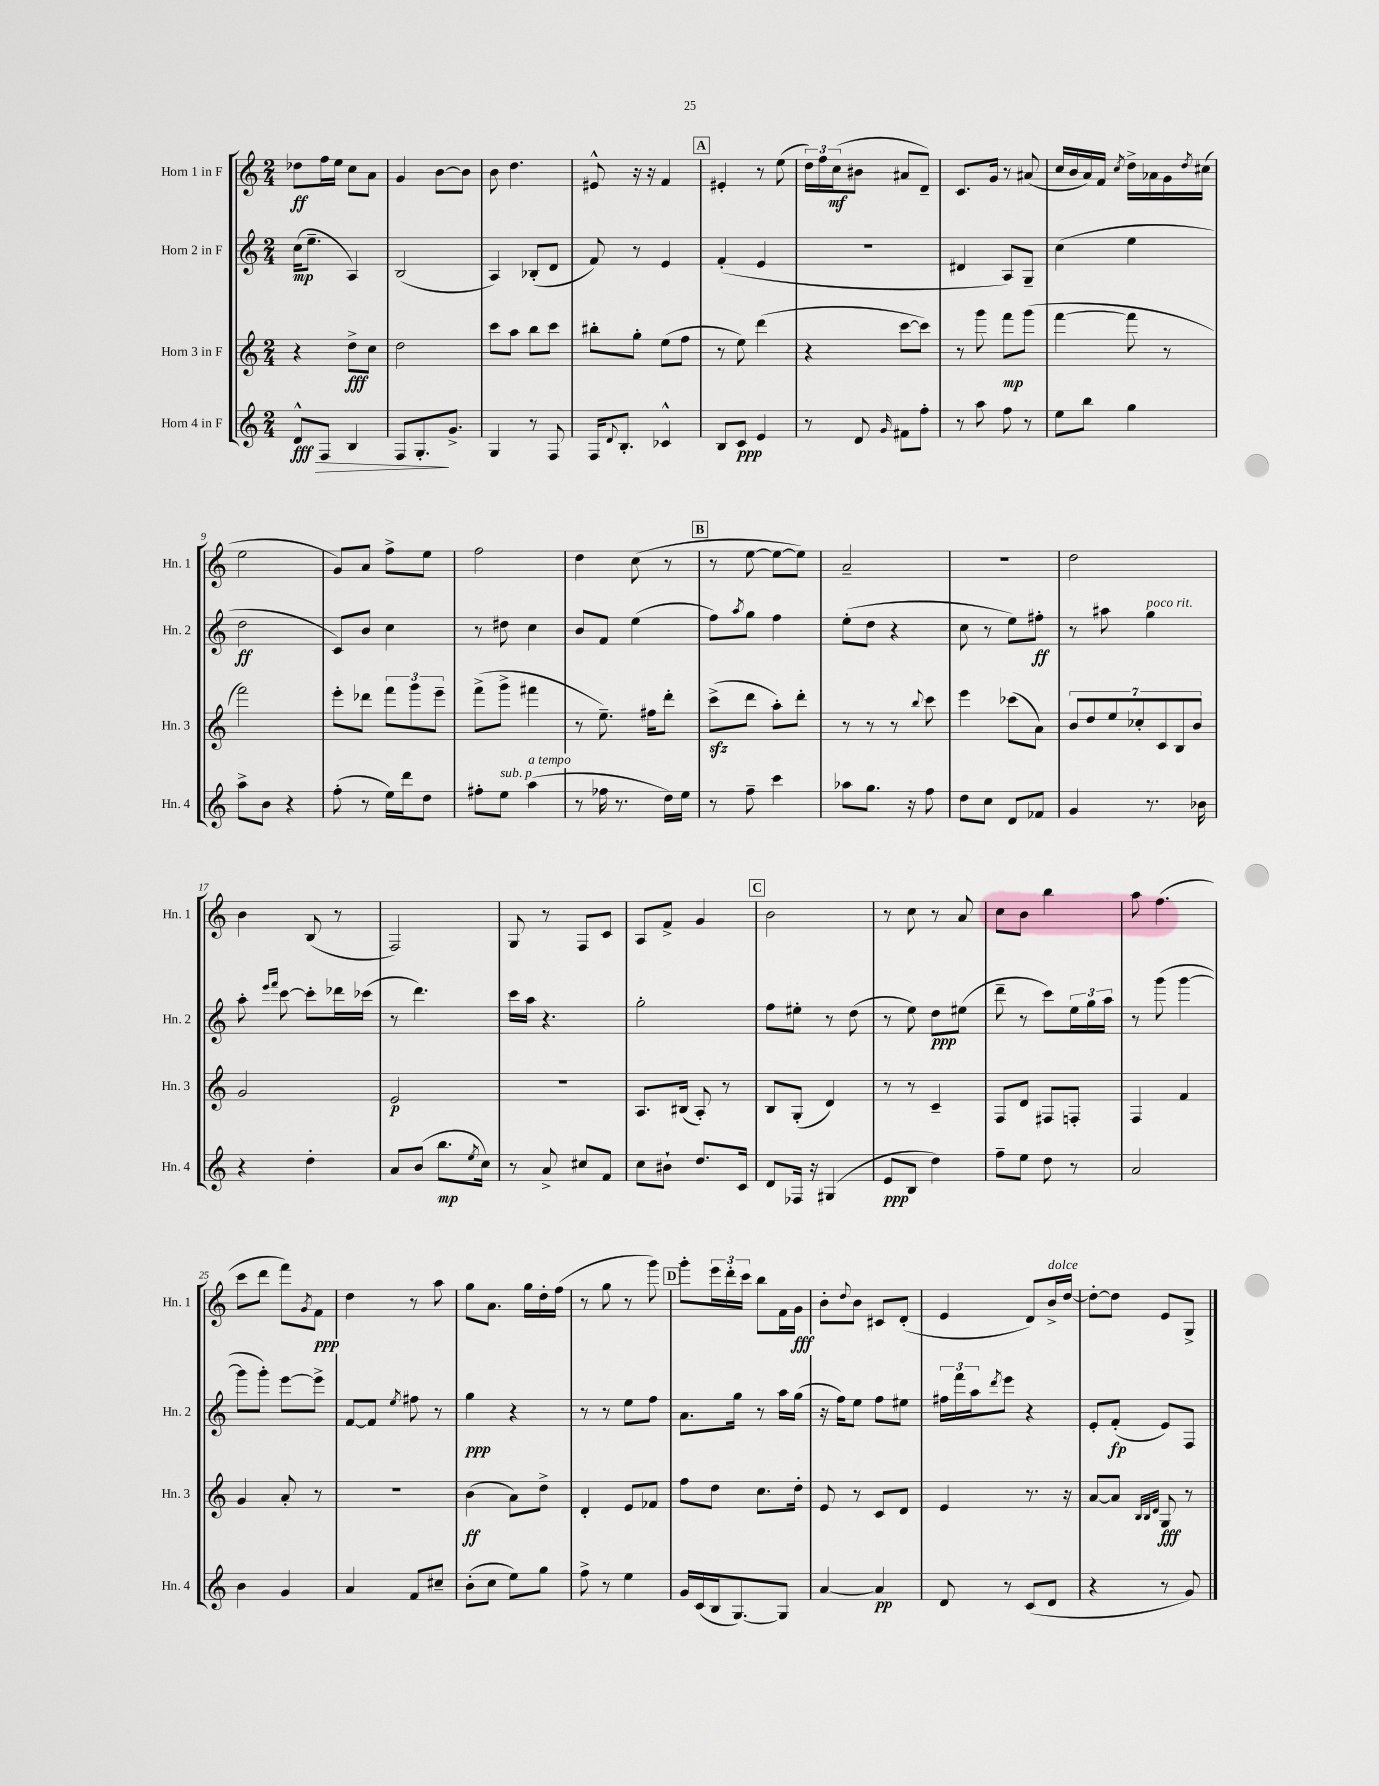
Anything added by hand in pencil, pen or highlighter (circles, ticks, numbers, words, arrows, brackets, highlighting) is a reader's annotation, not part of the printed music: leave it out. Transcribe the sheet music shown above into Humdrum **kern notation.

**kern	**dynam	**kern	**dynam	**kern	**dynam	**kern	**dynam
*part4	*part4	*part3	*part3	*part2	*part2	*part1	*part1
*staff4	*staff4	*staff3	*staff3	*staff2	*staff2	*staff1	*staff1
*I"Horn 4 in F	*	*I"Horn 3 in F	*	*I"Horn 2 in F	*	*I"Horn 1 in F	*
*I'Hn. 4	*	*I'Hn. 3	*	*I'Hn. 2	*	*I'Hn. 1	*
*clefG2	*	*clefG2	*	*clefG2	*	*clefG2	*
*k[]	*	*k[]	*	*k[]	*	*k[]	*
*M2/4	*	*M2/4	*	*M2/4	*	*M2/4	*
=1	=1	=1	=1	=1	=1	=1	=1
!	!LO:HP:b	!	!	!	!	!	!
8d^^/L	> fff	4r	.	(16cc\KL	mp	8dd-X\L	ff
.	.	.	.	8.ee~\J	.	.	.
8F/J	.	.	.	.	.	16ff\L	.
.	.	.	.	.	.	16ee\JJ	.
4B/	.	8dd^\L	fff	4A/)	.	8cc\L	.
.	.	8cc\J	.	.	.	8a\J	.
=2	=2	=2	=2	=2	=2	=2	=2
8F/L	.	2dd\	.	(2B/	.	4g/	.
8.G'/	.	.	.	.	.	.	.
.	.	.	.	.	.	[8b\L	.
8.g^/J	]	.	.	.	.	.	.
.	.	.	.	.	.	8b\J]	.
=3	=3	=3	=3	=3	=3	=3	=3
4G/	.	8ccc\L	.	4A/)	.	8b\	.
.	.	8aa\J	.	.	.	4.dd\	.
8r	.	8bb\L	.	(8B-X'/L	.	.	.
8F/	.	8ccc\J	.	8d/J	.	.	.
=4	=4	=4	=4	=4	=4	=4	=4
16F/KL	.	8bb#X'\L	.	8f/)	.	8e#X^^/	.
8qqd/	.	.	.	.	.	.	.
8.B'/J	.	.	.	.	.	.	.
.	.	8gg'\J	.	8r	.	16r	.
.	.	.	.	.	.	16r	.
4c-X^^/	.	(8ee\L	.	4e/	.	4f/	.
.	.	8ff\J	.	.	.	.	.
!!LO:REH:place=s1:t=A
=5	=5	=5	=5	=5	=5	=5	=5
8B/L	.	8r	.	(4f'/	.	4e#X'/	.
8c/J	ppp	8ee\)	.	.	.	.	.
4e/	.	(4ddd\	.	4e/	.	8r	.
.	.	.	.	.	.	(8ee\	.
=6	=6	=6	=6	=6	=6	=6	=6
8r	.	4r	.	2r	.	24dd\LL)	.
.	.	.	.	.	.	24ff\	.
.	.	.	.	.	.	(24cc\J	mf
8d/	.	.	.	.	.	8b#X\J	.
16qqg/	.	.	.	.	.	.	.
8f#X\L	.	[8ccc\L	.	.	.	8a#X/L	.
8ff'\J	.	8ccc\J])	.	.	.	8d~/J)	.
=7	=7	=7	=7	=7	=7	=7	=7
8r	.	8r	.	4d#X/	.	8.c/L	.
8aa\	.	8ggg\	.	.	.	.	.
.	.	.	.	.	.	16g/Jk	.
8ff\	.	8fff\L	mp	8A/L)	.	8r	.
8r	.	(8ggg\J	.	8G~/J	.	(8a#X/	.
=8	=8	=8	=8	=8	=8	=8	=8
8ee\L	.	[4fff\	.	(4cc\	.	16cc/LL	.
.	.	.	.	.	.	16b/	.
8bb\J	.	.	.	.	.	16a/)	.
.	.	.	.	.	.	16f/JJ	.
.	.	.	.	.	.	8qcc/	.
4gg\	.	8fff\]	.	4ee\	.	16dd^\LL	.
.	.	.	.	.	.	16a-X\	.
.	.	8r	.	.	.	16g\	.
.	.	.	.	.	.	8qdd/	.
.	.	.	.	.	.	(16cc#X\JJ	.
!!LO:LB:g=z
=9	=9	=9	=9	=9	=9	=9	=9
8aa^\L	.	2fff\)	.	2dd\	ff	2ee\	.
8b\J	.	.	.	.	.	.	.
4r	.	.	.	.	.	.	.
=10	=10	=10	=10	=10	=10	=10	=10
(8ff'\	.	8eee'\L	.	8c/L)	.	8g/L)	.
8r	.	8ddd-X\J	.	8b/J	.	8a/J	.
16ee\LL)	.	12fff\L	.	4cc\	.	8ff^\L	.
16ddd\J	.	.	.	.	.	.	.
.	.	12ggg\	.	.	.	.	.
8dd\J	.	.	.	.	.	8ee\J	.
.	.	12eee~\J	.	.	.	.	.
=11	=11	=11	=11	=11	=11	=11	=11
8ff#X'\L	.	(8fff^\L	.	8r	.	2ff\	.
!LO:TX:a:i:t=sub. p	!	!	!	!	!	!	!
8ee\J	.	8ggg^\J	.	8dd#X\	.	.	.
!LO:TX:a:i:t=a tempo	!	!	!	!	!	!	!
(4aa\	.	4fff#X\	.	4cc\	.	.	.
=12	=12	=12	=12	=12	=12	=12	=12
8r	.	8r	.	8b/L	.	4dd\	.
16ff-X\	.	8.ee~\)	.	8f/J	.	.	.
8.r	.	.	.	.	.	.	.
.	.	.	.	(4ee\	.	(8cc\	.
.	.	16ff#X\KL	.	.	.	.	.
16dd\LL)	.	8ddd'\J	.	.	.	8r	.
16ee\JJ	.	.	.	.	.	.	.
!!LO:REH:place=s1:t=B
=13	=13	=13	=13	=13	=13	=13	=13
8r	.	(8ccczz^\L	.	8ff\L)	.	8r	.
.	.	.	.	8qaa/	.	.	.
8ff~\	.	8ddd\J	.	8gg\J	.	[8ee\	.
4ccc\	.	8aa'\L)	.	4ff\	.	8ee\L_	.
.	.	8ddd'\J	.	.	.	8ee\J])	.
=14	=14	=14	=14	=14	=14	=14	=14
8aa-X\L	.	8r	.	(8ee'\L	.	2a~/	.
8.gg\J	.	8r	.	8dd\J	.	.	.
.	.	8r	.	4r	.	.	.
16r	.	.	.	.	.	.	.
.	.	8qqbb/	.	.	.	.	.
8ff\	.	8ccc\	.	.	.	.	.
=15	=15	=15	=15	=15	=15	=15	=15
8dd\L	.	4eee\	.	8cc\	.	2r	.
8cc\J	.	.	.	8r	.	.	.
8d/L	.	(8ccc-X\L	.	8ee\L)	.	.	.
8f-X/J	.	8a\J)	.	8ff#X'\J	ff	.	.
=16	=16	=16	=16	=16	=16	=16	=16
4g/	.	14b/L	.	8r	.	2dd\	.
.	.	14dd/	.	.	.	.	.
.	.	.	.	8aa#X\	.	.	.
.	.	14ee/	.	.	.	.	.
.	.	14cc-X'/	.	.	.	.	.
!	!	!	!	!LO:TX:a:i:t=poco rit.	!	!	!
8.r	.	.	.	4gg\	.	.	.
.	.	14c/	.	.	.	.	.
.	.	14B/	.	.	.	.	.
.	.	14b/J	.	.	.	.	.
16b-X\	.	.	.	.	.	.	.
!!LO:LB:g=z
=17	=17	=17	=17	=17	=17	=17	=17
4r	.	2g/	.	8aa'\	.	4b\	.
.	.	.	.	16qqeee/LL	.	.	.
.	.	.	.	16qqfff/JJ	.	.	.
.	.	.	.	[8ccc\	.	.	.
4dd'\	.	.	.	8ccc'\L]	.	(8B/	.
.	.	.	.	16ddd-X\L	.	8r	.
.	.	.	.	(16ccc-X\JJ	.	.	.
=18	=18	=18	=18	=18	=18	=18	=18
8a/L	.	2e/	p	8r	.	2F/)	.
(8b/J	.	.	.	4.ddd\)	.	.	.
8.bb\L	mp	.	.	.	.	.	.
8qee/	.	.	.	.	.	.	.
16cc\Jk)	.	.	.	.	.	.	.
=19	=19	=19	=19	=19	=19	=19	=19
8r	.	2r	.	16ccc\LL	.	8G/	.
.	.	.	.	16aa\JJ	.	.	.
8a^/	.	.	.	4.r	.	8r	.
8cc#X/L	.	.	.	.	.	8F/L	.
8f/J	.	.	.	.	.	8c/J	.
=20	=20	=20	=20	=20	=20	=20	=20
8cc\L	.	8.A/L	.	2gg'\	.	8A/L	.
8b#X`\J	.	.	.	.	.	8f^/J	.
.	.	(16B#X/Jk	.	.	.	.	.
8.dd/L	.	8A'/)	.	.	.	4g/	.
.	.	8r	.	.	.	.	.
16c/Jk	.	.	.	.	.	.	.
!!LO:REH:place=s1:t=C
=21	=21	=21	=21	=21	=21	=21	=21
8d/L	.	8B/L	.	8ff\L	.	2b\	.
16F-X/Jk	.	(8G'/J	.	8ee#X'\J	.	.	.
16r	.	.	.	.	.	.	.
(4G#X/	.	4d/)	.	8r	.	.	.
.	.	.	.	(8dd\	.	.	.
=22	=22	=22	=22	=22	=22	=22	=22
8e/L	ppp	8r	.	8r	.	8r	.
8B/J	.	8r	.	8ee\)	.	8cc\	.
4dd\)	.	4c~/	.	8dd\L	ppp	8r	.
.	.	.	.	(8ee#X\J	.	8a/	.
=23	=23	=23	=23	=23	=23	=23	=23
8ff~\L	.	8F/L	.	8ddd~\	.	8cc\L	.
8ee\J	.	8d/J	.	8r	.	8b\J	.
8dd\	.	8F#X/L	.	8ccc\L)	.	4bb\	.
8r	.	8Fn'/J	.	24ee\L	.	.	.
.	.	.	.	24gg\	.	.	.
.	.	.	.	24aa\JJ	.	.	.
=24	=24	=24	=24	=24	=24	=24	=24
2a/	.	4F/	.	8r	.	8aa\	.
.	.	.	.	(8ggg\	.	(4.ff\	.
.	.	4f/	.	[4ggg\	.	.	.
!!LO:LB:g=z
=25	=25	=25	=25	=25	=25	=25	=25
4b\	.	4g/	.	8ggg\L]	.	8ccc\L	.
.	.	.	.	8ggg'\J)	.	8ddd\J	.
4g/	.	8a'/	.	[8eee\L	.	8fff\L)	.
.	.	.	.	.	.	8qg/	.
.	.	8r	.	8eee^\J]	.	8f\J	ppp
=26	=26	=26	=26	=26	=26	=26	=26
4a/	.	2r	.	[8f/L	.	4dd\	.
.	.	.	.	8f/J]	.	.	.
.	.	.	.	8qee/	.	.	.
8f/L	.	.	.	8ff#X\	.	8r	.
8cc#X~/J	.	.	.	8r	.	8aa\	.
=27	=27	=27	=27	=27	=27	=27	=27
(8b'\L	.	(4b\	ff	4gg\	ppp	8gg\L	.
8cc\J	.	.	.	.	.	8.a\J	.
8ee\L)	.	8a\L)	.	4r	.	.	.
.	.	.	.	.	.	16gg\LL	.
8gg\J	.	8dd^\J	.	.	.	16dd'\	.
.	.	.	.	.	.	(16ff\JJ	.
=28	=28	=28	=28	=28	=28	=28	=28
8ff^\	.	4d'/	.	8r	.	8r	.
8r	.	.	.	8r	.	8gg\	.
4ee\	.	8e/L	.	8ee\L	.	8r	.
.	.	8f-X/J	.	8ff\J	.	8ggg\)	.
!!LO:REH:place=s1:t=D
=29	=29	=29	=29	=29	=29	=29	=29
16g/LL	.	8ff\L	.	8.a\L	.	8ggg'\L	.
(16c/	.	.	.	.	.	.	.
16B/J	.	8dd\J	.	.	.	24eee\L	.
.	.	.	.	.	.	24ddd'\	.
[8.G/)	.	.	.	16gg\Jk	.	.	.
.	.	.	.	.	.	24ccc\JJ	.
.	.	8.cc\L	.	8r	.	8bb\L	.
8G/J]	.	.	.	16aa\LL	.	16f\L	.
.	.	16dd'\Jk	.	(16gg\JJ	.	16g\JJ	fff
=30	=30	=30	=30	=30	=30	=30	=30
[4a/	.	8e/	.	16r	.	8b'\L	.
.	.	.	.	16ff\KL)	.	.	.
.	.	.	.	.	.	8qqdd/	.
.	.	8r	.	8ee\J	.	8b\J	.
4a/]	pp	8c/L	.	8ff\L	.	8c#X/L	.
.	.	8d/J	.	8ee#X\J	.	(8d'/J	.
=31	=31	=31	=31	=31	=31	=31	=31
8d/	.	4e/	.	24ff#X\LL	.	4e/	.
.	.	.	.	24fff\	.	.	.
.	.	.	.	24aa\J	.	.	.
.	.	.	.	8qddd/	.	.	.
8r	.	.	.	8eee\J	.	.	.
(8c/L	.	8.r	.	4r	.	8d/L)	.
!	!	!	!	!	!	!LO:TX:a:i:t=dolce	!
8d/J	.	.	.	.	.	16b^/L	.
.	.	16r	.	.	.	[16dd/JJ	.
=32	=32	=32	=32	=32	=32	=32	=32
4r	.	[8a/L	.	8e'/L	.	8dd'\L_	.
.	.	8a/J]	.	(8f'/J	fp	8dd\J]	.
.	.	32qqB/LLL	.	.	.	.	.
.	.	32qqB/	.	.	.	.	.
.	.	32qqd/JJJ	.	.	.	.	.
8r	.	8G/	fff	8e/L)	.	8e/L	.
8g/)	.	8r	.	8F/J	.	8G^/J	.
==	==	==	==	==	==	==	==
*-	*-	*-	*-	*-	*-	*-	*-
